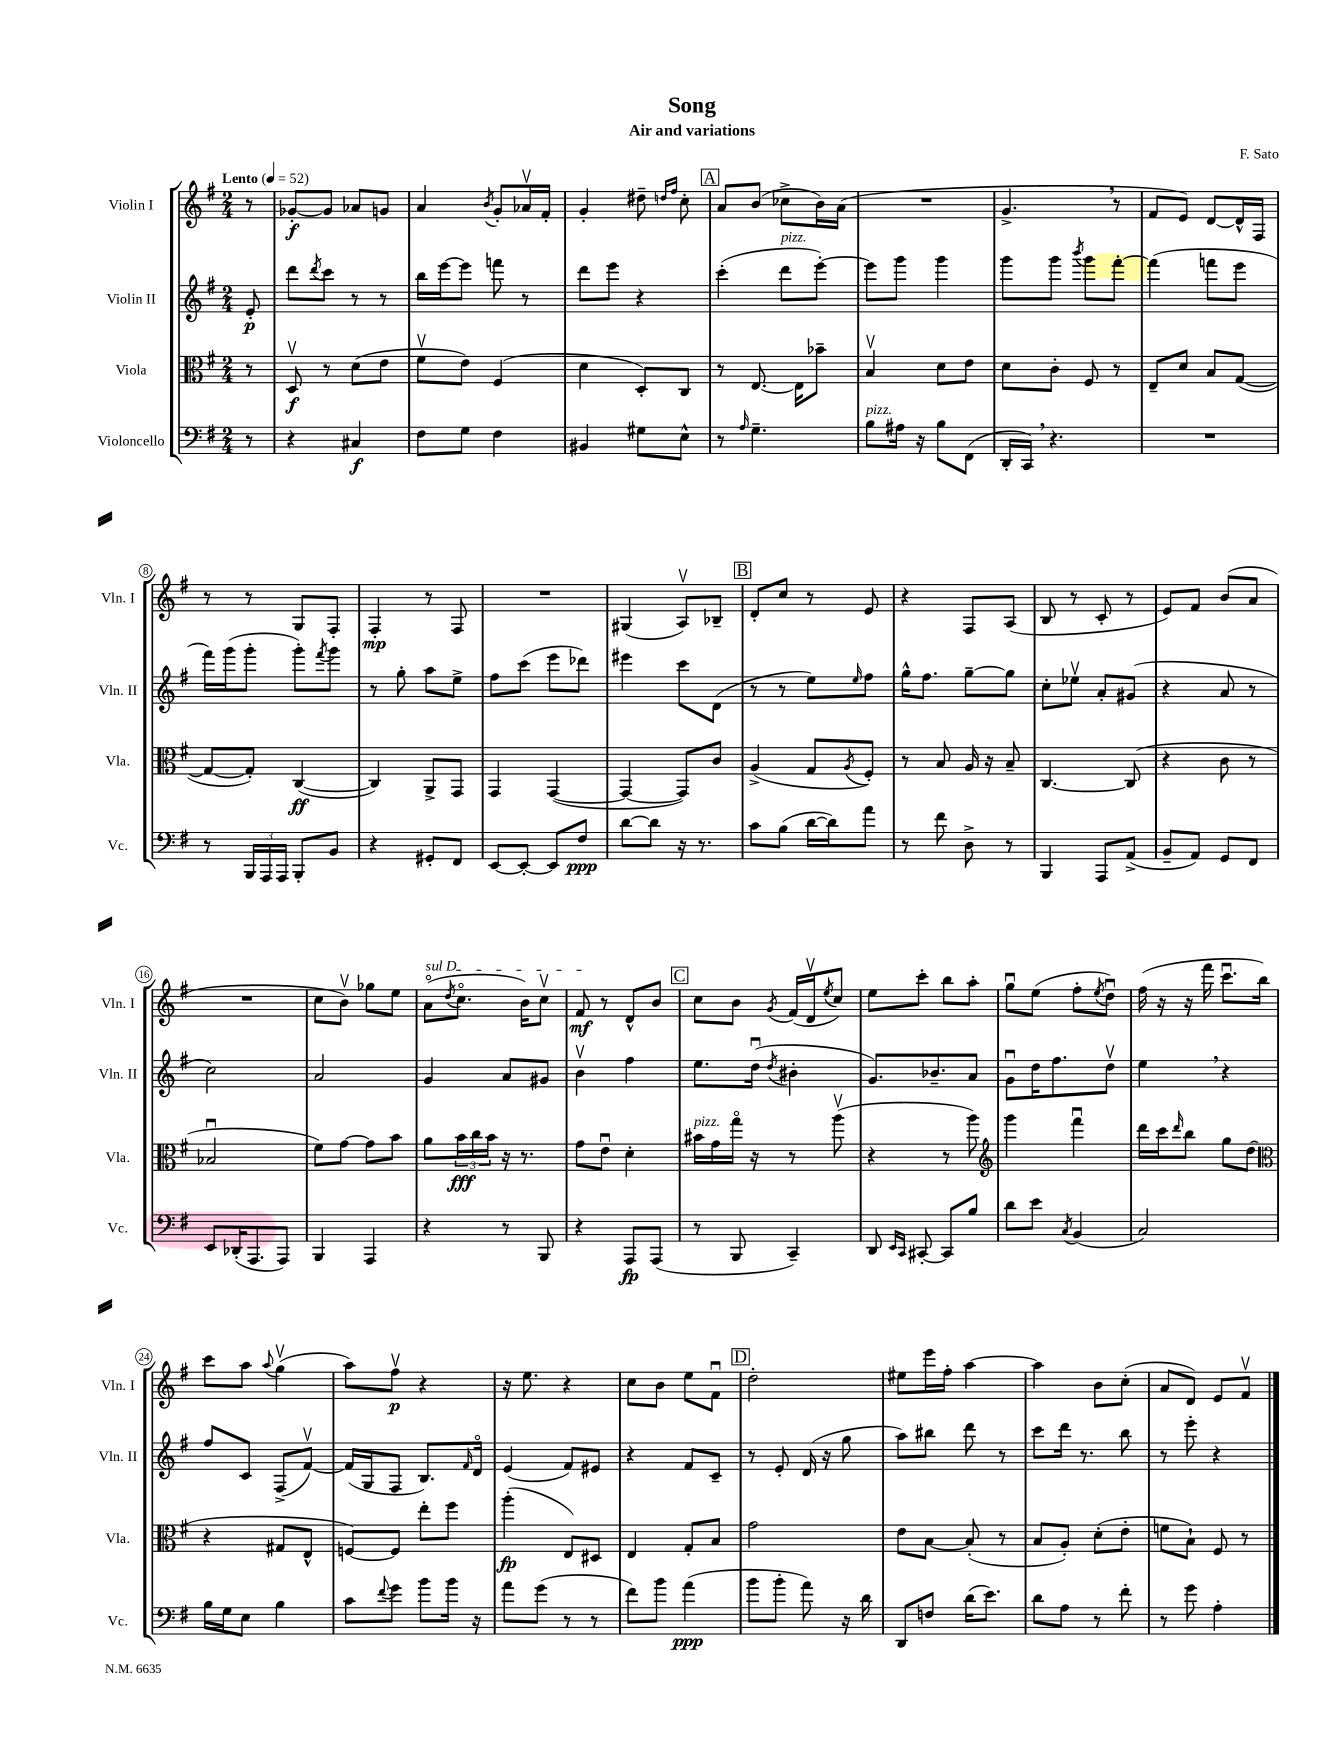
\header { title = "Song" composer = "F. Sato" subtitle = "Air and variations" }
<<
\new StaffGroup <<
\new Staff = "s0" \with { instrumentName = "Violin I" shortInstrumentName = "Vln. I" } {
    \clef treble \key g \major \numericTimeSignature \time 2/4 \partial 8 \tempo "Lento" 4 = 52
    r8 |
    ges'8~-.\f ges'8 aes'8 g'8 |
    a'4 \acciaccatura { b'8 } g'8-. aes'16\upbow fis'16-. |
    g'4-. dis''8-- \grace { d''16 fis''16 } c''8-. |
    \mark \markup { \box "A" } a'8 b'8( ces''8-> b'16) a'16( |
    R2 |
    g'4.-> \breathe r8 |
    fis'8 e'8) d'8~ d'16-^ fis16 |
    r8 r8 g8 fis8-. |
    fis4-.\mp r8 fis8 |
    R2 |
    gis4( a8\upbow) bes8-- |
    \mark \markup { \box "B" } d'8-. c''8 r8 e'8 |
    r4 fis8 a8( |
    b8 r8 c'8-. r8 |
    e'8) fis'8 b'8( a'8 |
    R2 |
    c''8 b'8\upbow) ges''8 e''8 |
    \once \override TextSpanner.bound-details.left.text = \markup { \italic "sul D" } a'8\flageolet\startTextSpan( \acciaccatura { d''8 } c''8.\flageolet b'16) c''8\upbow |
    fis'8\mf\stopTextSpan r8 d'8-^ b'8 |
    \mark \markup { \box "C" } c''8 b'8 \acciaccatura { g'8 } fis'16( d'16\upbow \acciaccatura { e''8 } c''8) |
    e''8 c'''8-. b''8 a''8-. |
    g''8\downbow e''8( fis''8-. \acciaccatura { e''8 } d''8\downbow) |
    fis''16( r16 r16 fis'''16 c'''8.\downbow b''16) |
    c'''8 a''8 \appoggiatura { a''8 } g''4\upbow( |
    a''8) fis''8\upbow\p r4 |
    r16 e''8. r4 |
    c''8 b'8 e''8 fis'8\downbow |
    \mark \markup { \box "D" } d''2-. |
    eis''8 e'''16 fis''16-. a''4~ |
    a''4 b'8 c''8-.( |
    a'8 d'8) e'8 fis'8\upbow \bar "|." |
}
\new Staff = "s1" \with { instrumentName = "Violin II" shortInstrumentName = "Vln. II" } {
    \clef treble \key g \major \numericTimeSignature \time 2/4 \partial 8
    e'8-.\p |
    d'''8 \acciaccatura { d'''8 } c'''8 r8 r8 |
    b''16 e'''16~ e'''8 f'''8 r8 |
    d'''8 e'''8 r4 |
    \mark \markup { \box "A" } c'''4-.( d'''8^\markup { \italic "pizz." } e'''8~-.) |
    e'''8 g'''8 g'''4 |
    g'''8 g'''8 \acciaccatura { b'''8 } g'''8 fis'''8~-. |
    fis'''4( f'''8 e'''8 |
    fis'''16) g'''16( g'''8-. g'''8-.) \acciaccatura { fis'''8 } g'''8 |
    r8 g''8-. a''8 e''8-> |
    fis''8 c'''8( e'''8 des'''8) |
    eis'''4 c'''8 d'8( |
    \mark \markup { \box "B" } r8 r8 e''8) \grace { e''16 } fis''8 |
    g''16-^ fis''8. g''8~-- g''8 |
    c''8-. ees''8\upbow a'8-. gis'8( |
    r4 a'8 r8 |
    c''2) |
    a'2 |
    g'4 a'8 gis'8 |
    b'4\upbow fis''4 |
    \mark \markup { \box "C" } e''8. d''16\downbow( \acciaccatura { d''8 } bis'4-. |
    g'8.) bes'8.-- a'8 |
    g'8\downbow d''16 fis''8. d''8\upbow |
    e''4 \breathe r4 |
    fis''8 c'8 fis8->( fis'8~\upbow) |
    fis'16( g16 fis8 b8.) \grace { fis'16 } d'16\flageolet |
    e'4( fis'8) eis'8 |
    r4 fis'8 c'8-- |
    \mark \markup { \box "D" } r8 e'8-. d'16( r16 g''8 |
    a''8) bis''8 d'''8 r8 |
    c'''8 d'''16 r8. b''8 |
    r8 e'''8-. r4 \bar "|." |
}
\new Staff = "s2" \with { instrumentName = "Viola" shortInstrumentName = "Vla." } {
    \clef alto \key g \major \numericTimeSignature \time 2/4 \partial 8
    r8 |
    d8\upbow\f r8 d'8( e'8 |
    fis'8\upbow e'8) fis4( |
    d'4 d8-.) c8 |
    \mark \markup { \box "A" } r8 e8.~ e16 bes'8-- |
    b4\upbow d'8 e'8 |
    d'8 c'8-. fis8 r8 |
    e8-- d'8 b8 g8~( |
    g8~ g8-.) c4~\ff( |
    c4) a,8-> g,8 |
    g,4 g,4~( |
    g,4~ g,8) c'8 |
    \mark \markup { \box "B" } a4->( g8 \acciaccatura { a8 } fis8-.) |
    r8 b8 a16 r16 b8-- |
    c4.~ c8( |
    r4 c'8 r8 |
    bes2\downbow |
    fis'8) g'8~ g'8 b'8 |
    a'8 \tuplet 3/2 { b'16\fff c''16 b'16 } r16 r8. |
    g'8 e'8\downbow d'4-. |
    \mark \markup { \box "C" } bis'16^\markup { \italic "pizz." } g'16 g''16\flageolet r16 r8 a''8\upbow( |
    r4 r8 a''8) |
    \clef treble g'''4 fis'''4\downbow |
    d'''16 c'''16 \grace { d'''16 } b''8 g''8 d''8( |
    \clef alto r4 gis8 e8-^ |
    f8~) f8 e''8-. fis''8 |
    a''4-.\fp( e8) dis8 |
    e4 g8-. b8 |
    \mark \markup { \box "D" } g'2 |
    e'8 b8~ b8-.( r8 |
    b8 a8-.) d'8-.( e'8-. |
    f'8 b8-!) fis8 r8 \bar "|." |
}
\new Staff = "s3" \with { instrumentName = "Violoncello" shortInstrumentName = "Vc." } {
    \clef bass \key g \major \numericTimeSignature \time 2/4 \partial 8
    r8 |
    r4 cis4\f |
    fis8 g8 fis4 |
    bis,4 gis8 e8-^ |
    \mark \markup { \box "A" } r8 \grace { a16 } g4.-- |
    b8^\markup { \italic "pizz." } ais16 r16 b8 fis,8( |
    d,16-. c,16) \breathe r4. |
    R2 |
    r8 \tuplet 3/2 { b,,16 a,,16 a,,16 } b,,8-. b,8 |
    r4 gis,8-. fis,8 |
    e,8~ e,8~-. e,8 fis8\ppp |
    d'8~ d'8 r16 r8. |
    \mark \markup { \box "B" } c'8 b8( d'16~ d'16) a'8 |
    r8 fis'8 d8-> r8 |
    b,,4 a,,8 a,8->( |
    b,8-- a,8) g,8 fis,8 |
    e,8 des,16-.( a,,8. a,,8) |
    b,,4 a,,4 |
    r4 r8 b,,8 |
    r4 a,,8\fp a,,8( |
    \mark \markup { \box "C" } r8 b,,8 c,4--) |
    d,8 \grace { e,16 c,16 } cis,8~-. cis,8 b8 |
    d'8 e'8 \acciaccatura { c8 } b,4( |
    c2) |
    b16 g16 e8 b4 |
    c'8 \appoggiatura { fis'8 } g'8 b'8 b'16 r16 |
    a'8 g'8( r8 r8 |
    fis'8) b'8 a'4\ppp( |
    \mark \markup { \box "D" } b'8 b'8-. a'8) r16 d'16 |
    d,8 f8 d'16( e'8.) |
    d'8 a8 r8 fis'8-. |
    r8 g'8 a4-. \bar "|." |
}
>>
>>
\layout { \context { \Score \override BarNumber.stencil = #(make-stencil-circler 0.1 0.3 ly:text-interface::print) } }
